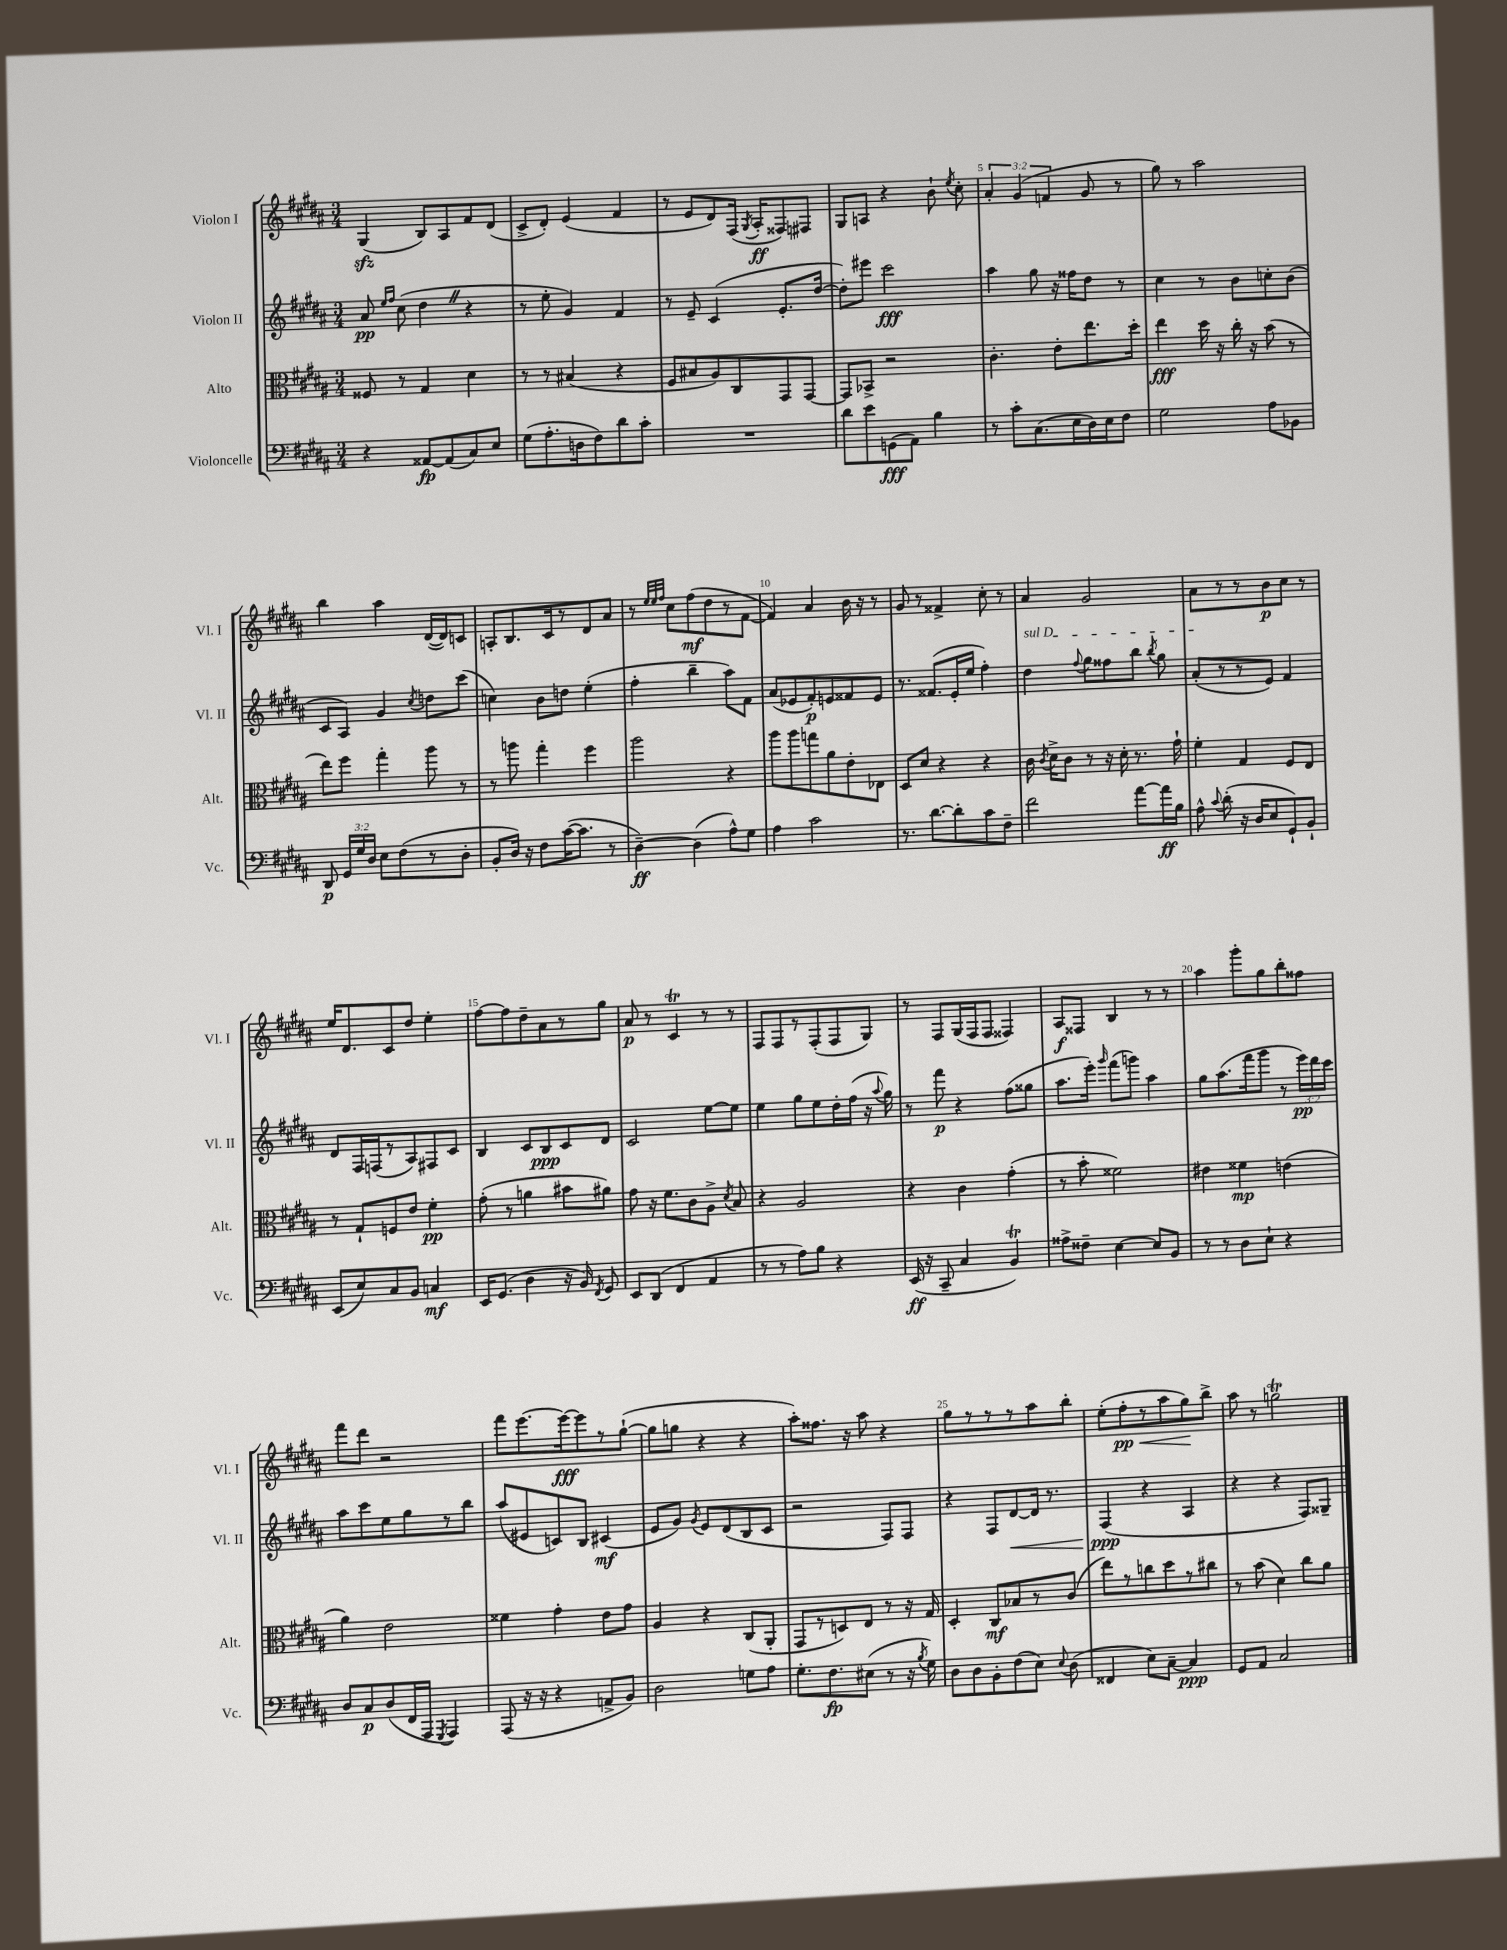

**kern	**kern	**kern	**kern
*staff4	*staff3	*staff2	*staff1
*clefF4	*clefC3	*clefG2	*clefG2
*k[f#c#g#d#a#]	*k[f#c#g#d#a#]	*k[f#c#g#d#a#]	*k[f#c#g#d#a#]
*M3/4	*M3/4	*M3/4	*M3/4
4r	8F##	8a#	(4G#
.	.	16qqee	.
.	.	16qqff#	.
.	8r	(8cc#	.
[8AA##	4G#	4dd#	8B)
(8AA##]	.	.	8A#
8C#)	4d#	4r	8f#
8E	.	.	(8d#
=	=	=	=
(8G#	8r	8r	8c#^
8.A#'	8r	8ee'	8d#')
.	(4B#	4g#)	(4e
16D	.	.	.
8F#)	.	.	.
8d#	4r	4f#	4f#
8c#'	.	.	.
=	=	=	=
2.r	8F#	8r	8r
.	8B#	8e~	8e
.	8A#)	(4c#	8d#)
.	8C#	.	(16F#
.	.	.	8qG#
.	.	.	16A#'
.	8GG#	8.e'	8F##)
.	[8GG#	.	8F#
.	.	[16dd#	.
=	=	=	=
8d#	8GG#]	8dd#'])	8G#
8e	8BB-^	8eee#	8A
(8GG	2r	2ccc#	4r
8AA#)	.	.	.
4B	.	.	8b`
.	.	.	8qee
.	.	.	8cc#'
=	=	=	=
8r	4.c#'	4aa#	6a#'
8c#'	.	.	.
.	.	.	(6g#
(8.C#	.	8gg#	.
.	.	.	6f
.	8e'	16r	.
16E	.	16ff##	.
16D#)	8.ee	8dd#	8g#
16E	.	.	.
8F#	.	8r	8r
.	16dd#'	.	.
=	=	=	=
2G#	4ee	4cc#	8gg#)
.	.	.	8r
.	16dd#	8r	2aa#
.	16r	.	.
.	16cc#'	8b	.
.	16r	.	.
8A#	(8b	8cc'	.
8BB-	8r	(8b	.
=	=	=	=
8DD#	8ee)	8c#	4bb
24GG#	8ff#	8A#)	.
24G#	.	.	.
24D#	.	.	.
8E	4gg#'	4g#	4aa#
(8F#	.	.	.
.	.	8qcc#	.
8r	8aa#	8dd	([16d#
.	.	.	16d#])
8D#'	8r	(8ccc#	8c
=	=	=	=
8BB'	8r	4cc)	8A'
16D#)	8aa	.	8.B
16r	.	.	.
8F#	4gg#'	8b	.
.	.	.	16c#
([16c#	.	8dd	8r
8.c#]	.	.	.
.	4ff#	(4ee'	8d#
8r	.	.	8a#
=	=	=	=
[4D#~)	2aa#	4ff#'	8r
.	.	.	32qqee
.	.	.	32qqee
.	.	.	32qqff#
.	.	.	8cc#
(4D#]	.	4bb~	(8ff#
.	.	.	8dd#
8A#^^)	4r	8aa#)	8r
8G#	.	8f#	[8f#
=	=	=	=
4A#	8aa#	(8a#	4f#])
.	8aa#	8e-	.
2c#	8gg	8f#')	4a#
.	8a#	8e	.
.	8e'	8f##	16b
.	.	.	16r
.	8E-	8e	8r
=	=	=	=
8.r	8D#	8.r	8g#
.	8d#	.	8r
[8.d#	.	(8.f##	.
.	4r	.	4f##^
8d#']	.	16e'	.
.	.	16ee	.
8c#	4r	4ff#')	8cc#'
8F#~	.	.	8r
=	=	=	=
2f#	16c#	4dd#	4a#
.	8qc#	.	.
.	16d#^	.	.
.	8c#	.	.
.	.	8qqff#	.
.	8r	8gg#	2g#
.	16r	8ff##	.
.	16d#'	.	.
[8a#	8.r	8bb	.
.	.	8qbb	.
16a#]	.	8gg#	.
16B	16g#`	.	.
=	=	=	=
8A#^^	4f#'	(8a#'	8a#
8qqc#	.	.	.
(8d#'	.	8r	8r
16r	4G#	8r	8r
16D#	.	.	.
8E	.	8e)	8b
8GG#`)	8F#	4f#	8cc#
8BB`	8E	.	8r
=	=	=	=
(8EE	8r	8d#	16ee
.	.	.	8.d#
8E)	8G#`	16F#	.
.	.	(16F	.
8C#	8F	8r	8c#
8BB	8e	8A#)	8dd#
4C	4f#'	8F#	4ee'
.	.	8c#	.
=	=	=	=
16EE	(8g#'	4B	[8ff#
(8.GG#	.	.	.
.	8r	.	8ff#]
4D#	4a	8c#	8dd#~
.	.	8B	8a#
16r	8b#	8c#	8r
16BB)	.	.	.
8qFF#	.	.	.
8GG#	8a#)	8d#	8gg#
=	=	=	=
8EE	8g#	2c#	8a#
(8DD#	16r	.	8r
.	8.f#	.	.
4FF#	.	.	4c#
.	8c#	.	.
4AA#	8A#^	[8ee	8r
.	8qd#	.	.
.	8B	8ee]	8r
=	=	=	=
8r	4r	4ee	8F#
8r	.	.	8F#
8A#)	2A#	8gg#	8r
8B	.	8ee	(8F#'
4r	.	16dd#'	8F#
.	.	(16ff#	.
.	.	16r	8G#)
.	.	8qqaa#	.
.	.	16gg#)	.
=	=	=	=
(16EE	4r	8r	8r
16r	.	.	.
8CC#~	.	8fff#	8F#
4C#	4c#	4r	(16G#
.	.	.	16F#
.	.	.	8F#
4BB)	(4g#'	(8ff#	4F##)
.	.	8gg##	.
=	=	=	=
8A##^	8r	8.aa#	8A#
8F##~	8b'	.	8F##
.	.	16eee')	.
.	.	16qqggg#	.
[4E	2f##)	(8fff#	4B
.	.	8ggg)	.
8E]	.	4aa#	8r
8BB	.	.	8r
=	=	=	=
8r	4e#	8gg#	4aa#
8r	.	(8.aa#	.
8D#	4f##	.	8ggg#'
.	.	16fff#	.
8E`	.	8ggg#	8gg#
4r	(4e	8r	8bb'
.	.	24eee)	8ff##
.	.	24ddd#	.
.	.	24ccc#	.
=	=	=	=
8D#	4a#)	8aa#	8fff#
8C#	.	8ccc#	8ddd#
(8D#	2e	8ee	2r
16FF#	.	8gg#	.
16AAA#	.	.	.
8qGGG#	.	.	.
4AAA#)	.	8r	.
.	.	8bb	.
=	=	=	=
(8AAA#	4f##	(8aa#	8fff#
16r	.	8e#	[8.eee
16r	.	.	.
4r	4g#'	8c)	.
.	.	.	16eee_
.	.	8B	8eee]
8AA^	8e	(4c#	8r
8BB)	8g#	.	([8gg#`
=	=	=	=
2D#	4A#	8e	8gg#]
.	.	8g#)	8gg
.	.	8qg#	.
.	4r	8e	4r
.	.	(8d#	.
8G	(8C#	8B	4r
8A#	8AA#'	8c#	.
=	=	=	=
8.G#'	8GG#	2r	8aa#')
.	8r	.	8.ff##
8.F#	.	.	.
.	8D)	.	.
.	.	.	16r
(8E#	8E	.	8aa#
8r	8r	8F#)	4r
16r	16r	8F#	.
8qB	.	.	.
16G#)	16G#	.	.
=	=	=	=
8D#	4D#'	4r	8gg#
8D#	.	.	8r
8BB'	8C#	8F#	8r
(8F#	8B-	[8d#	8r
8E)	8r	16d#]	8aa#
.	.	8.r	.
8qqE	.	.	.
(8D#	(8c#	.	8bb'
=	=	=	=
4FF##	8ee)	(4F#	(8ee'
.	8r	.	8ff#'
8E)	8cc	4r	8r
[8C#~	8dd#	.	8aa#
4C#]	8r	4A#	8gg#)
.	8cc#	.	8bb^
=	=	=	=
8GG#	8r	4r	8aa#
8AA#	(8b	.	8r
2C#	4d#)	4r	2gg
.	8cc#	8F#)	.
.	8a#	8G##~	.
==	==	==	==
*-	*-	*-	*-
